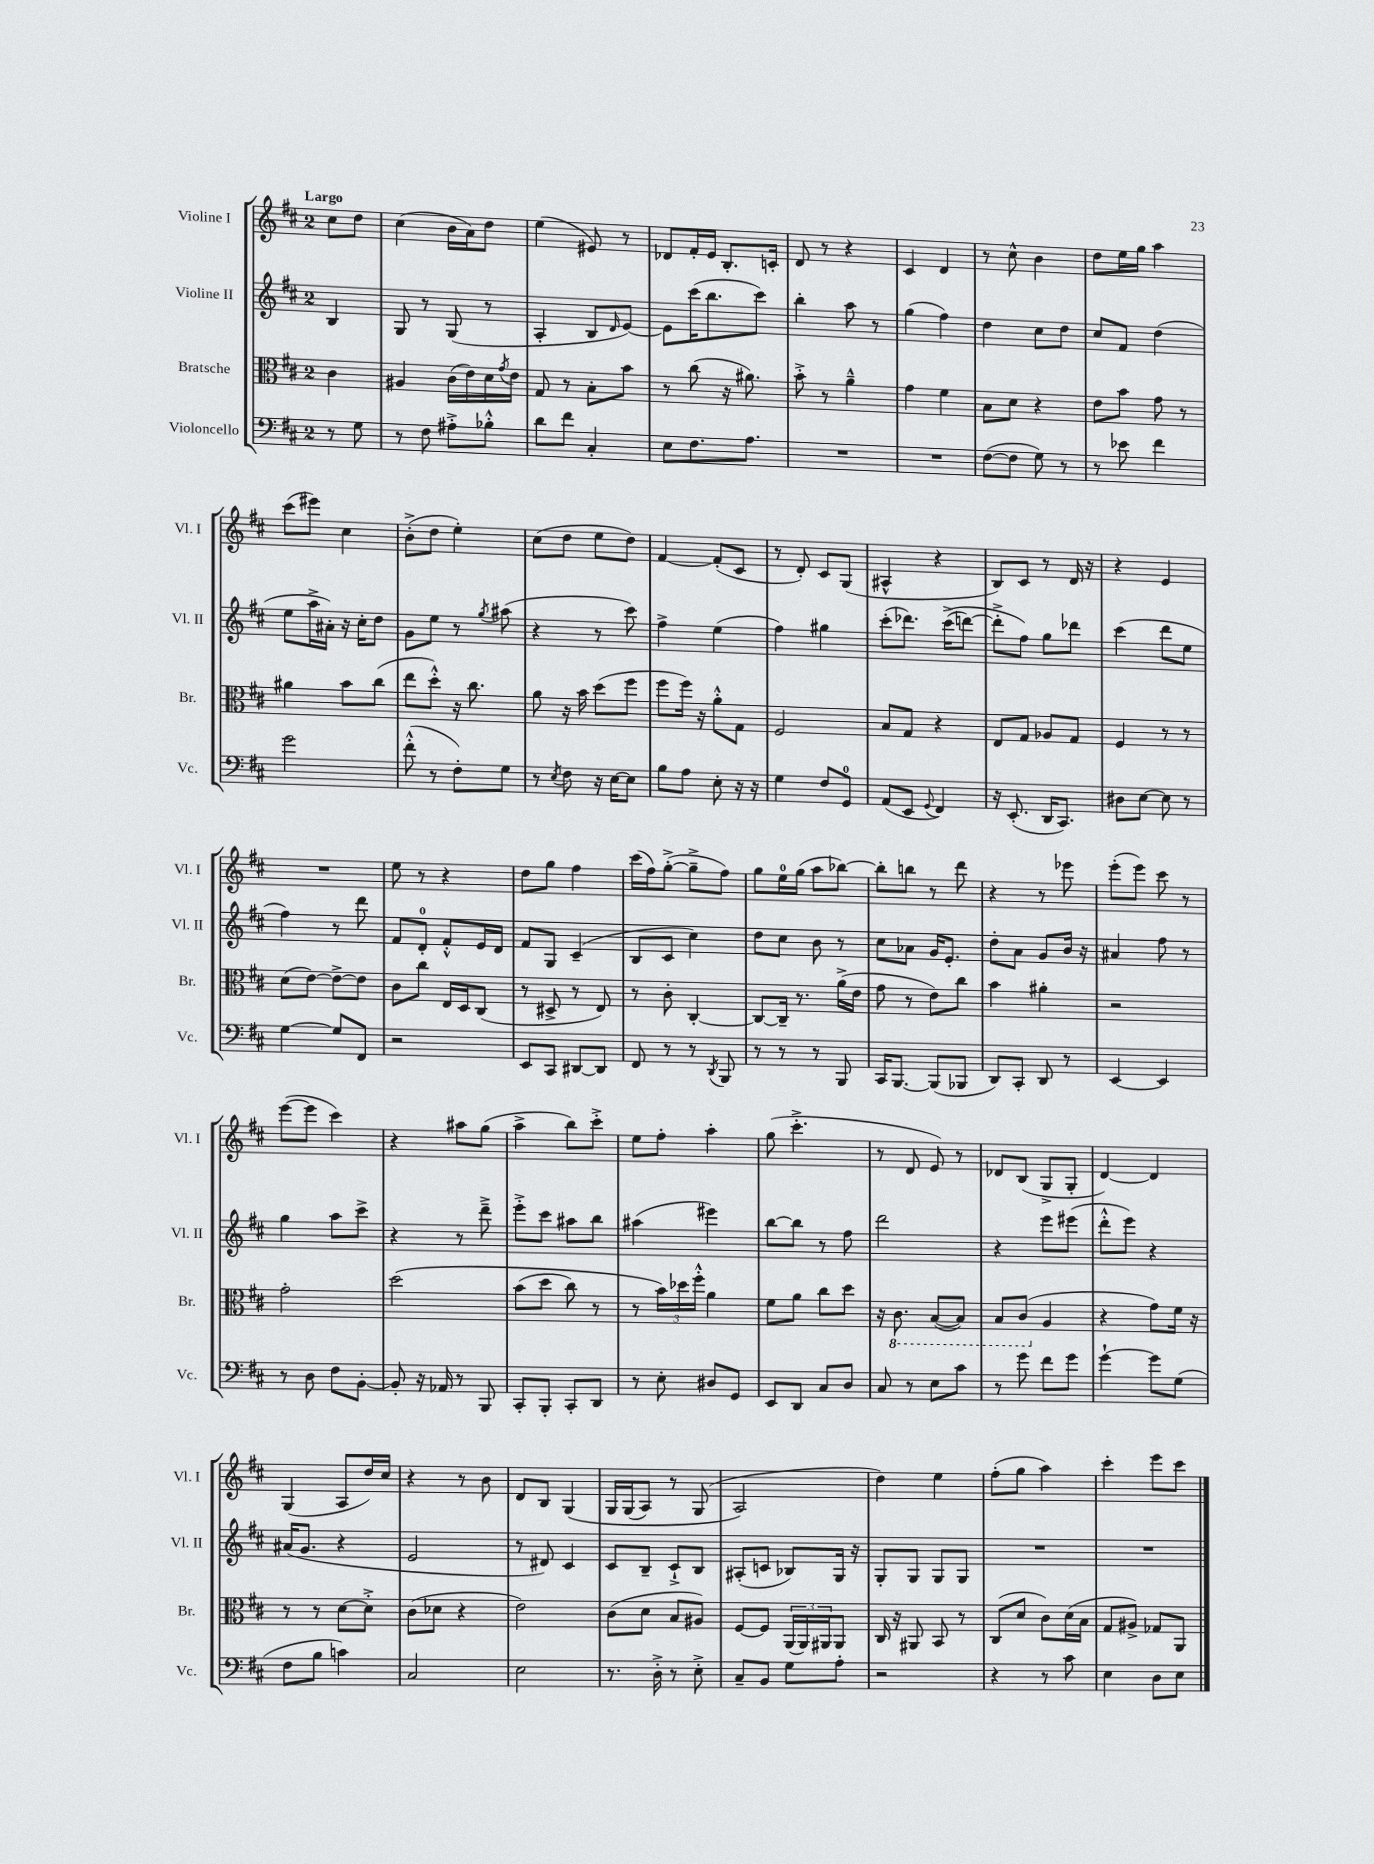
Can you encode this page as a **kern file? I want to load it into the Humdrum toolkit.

**kern	**kern	**kern	**kern
*staff4	*staff3	*staff2	*staff1
*clefF4	*clefC3	*clefG2	*clefG2
*k[f#c#]	*k[f#c#]	*k[f#c#]	*k[f#c#]
*M2/4	*M2/4	*M2/4	*M2/4
8r	4c#	4B	8cc#
8G	.	.	8dd
=	=	=	=
8r	4A#	8G	(4cc#
8F#	.	8r	.
8A#'^	(16c#	(8G	16b
.	16e)	.	16a)
8B-'^^	16d	8r	8dd
.	8qg	.	.
.	16e	.	.
=	=	=	=
8d	8G	4A'	(4ee
8f#	8r	.	.
4C#'	8B'	8B	8e#)
.	.	16qqd	.
.	8b	[8e)	8r
=	=	=	=
8E	8r	8e]	8d-
8.F#	(8cc#	(16ccc#	16f#'
.	.	8.bb	16e
.	16r	.	8.B'
8.A	8.a#)	.	.
.	.	8ccc#)	.
.	.	.	16c'
=	=	=	=
2r	8b'^	4bb'	8d
.	8r	.	8r
.	4a~^^	8aa	4r
.	.	8r	.
=	=	=	=
2r	4g	(4gg	4c#
.	4f#	4ff#)	4d
=	=	=	=
([8F#	8B	4dd	8r
8F#]	8d	.	8cc#^^
8G)	4r	8cc#	4b
8r	.	8dd	.
=	=	=	=
8r	8e	8cc#	8dd
8e-	8b	8f#	16ee
.	.	.	16gg
4f#	8g	(4dd	4aa
.	8r	.	.
=	=	=	=
2g	4a#	8ee	(8ccc#
.	.	16aa^	8eee#)
.	.	16a#')	.
.	8b	16r	4cc#
.	.	16cc#'	.
.	(8cc#	8dd	.
=	=	=	=
(8f#'^^	8ee	8g	(8b'^
8r	8dd'^^)	8ee	8dd
8F#')	16r	8r	4ee')
.	8.cc#	.	.
.	.	8qgg	.
8G	.	(8aa#	.
=	=	=	=
8r	8a	4r	(8cc#
8qE	.	.	.
8F#	16r	.	8dd
.	16b	.	.
16r	(8dd	8r	8ee
[16E	.	.	.
8E]	8ff#	8ccc#)	8dd)
=	=	=	=
8B	8ff#	4ff#^	[4f#
8A	16ff#)	.	.
.	16r	.	.
8E'	8a'^^	(4ee	(8f#']
16r	8G	.	8c#
16r	.	.	.
=	=	=	=
4G	2F#	4ff#)	8r
.	.	.	8d')
8F#	.	4gg#	8c#
8GG	.	.	(8G
=	=	=	=
(8AA	8B	(8ccc#'	4A#^^
8EE	8G	8.ddd-)	.
8qqGG	.	.	.
4FF#)	4r	.	4r
.	.	&((16ccc#^	.
.	.	[8ddd)	.
=	=	=	=
16r	8E	8ddd'^]	8B)
(8.EE'	.	.	.
.	8G	8ff#&)	8c#
16DD	8A-	8gg	8r
8.CC#)	.	.	.
.	8G	8ddd-	16d
.	.	.	16r
=	=	=	=
8D#	4F#	(4ccc#	4r
[8E	.	.	.
8E]	8r	8ddd	4e
8r	8r	8ee	.
=	=	=	=
[4G	(8d	4ff#)	2r
.	[8e)	.	.
8G]	8e^_	8r	.
8FF#	8e]	8ddd	.
=	=	=	=
2r	8c#	8f#	8ee
.	8cc#	8d'	8r
.	16E	8f#'^^	4r
.	16D	.	.
.	(8C#	16e	.
.	.	16d	.
=	=	=	=
8EE	8r	8f#	8dd
8CC#	8D#^	8G	8gg
[8DD#	8r	(4c#~	4ff#
8DD#]	8E)	.	.
=	=	=	=
8FF#	8r	8B	(16ccc#
.	.	.	16ff#)
8r	8c#'	8c#	([8gg'^
8r	[4C#'	4cc#)	8gg~^]
8qDD	.	.	.
8BBB	.	.	8ff#)
=	=	=	=
8r	8C#_	8dd	8gg
8r	16C#~]	8cc#	16ee
.	8.r	.	(16gg
8r	.	8b	8aa
8BBB	(16a^	8r	[8bb-)
.	16e	.	.
=	=	=	=
16CC#	8g	8cc#	8bb-']
[8.BBB	.	.	.
.	8r	8a-	8bb
(8BBB]	8e)	16g	8r
.	.	8.e'	.
8BBB-	8cc#	.	8ddd
=	=	=	=
8DD)	4b	8dd'	4r
8CC#'	.	8a	.
8DD	4a#'	8g	8r
8r	.	16b	8eee-
.	.	16r	.
=	=	=	=
[4EE	2r	4a#	(8eee'
.	.	.	8eee)
4EE]	.	8ff#	8ccc#
.	.	8r	8r
=	=	=	=
8r	2g'	4gg	([8eee
8D	.	.	8eee]
8F#	.	8aa	4ccc#)
[8BB'	.	8ccc#^	.
=	=	=	=
8BB']	&(2dd	4r	4r
16r	.	.	.
16AA-	.	.	.
8r	.	8r	8aa#
8BBB	.	8ddd~^	(8gg
=	=	=	=
8CC#'	(8b	8eee'^	4aa^
8BBB'	8dd	8ccc#	.
8CC#'	8cc#)	8aa#	8bb)
8DD	8r	8bb	8ccc#'^
=	=	=	=
8r	8r	(4aa#	8ee
8E'	24b&)	.	8ff#'
.	24dd-	.	.
.	24ff#'^^	.	.
8D#	4a	4eee#)	4aa'
8GG	.	.	.
=	=	=	=
8EE	8f#	[8bb	(8gg
8DD	8a	8bb]	4.ccc#'^
8C#	8cc#	8r	.
8D	8dd	8ff#	.
=	=	=	=
8C#	16r	2ddd	8r
.	8.C#	.	.
8r	.	.	8d
8E	([8BB	.	8e)
8c#	8BB])	.	8r
=	=	=	=
8r	8BB	4r	8d-
8g	(8C#	.	(8B
8f#	4A	8eee	8G^
8g	.	(8eee#	8G'
=	=	=	=
[4g`	4r	8ddd'^^	[4d)
.	.	8eee)	.
8g]	8g)	4r	4d]
(8G	16f#	.	.
.	16r	.	.
=	=	=	=
8F#	8r	(16a#	(4G
.	.	8.g	.
8B	8r	.	.
4c)	[8d	4r	8A
.	8d'^]	.	16dd)
.	.	.	16cc#
=	=	=	=
2C#	(8c#	2e	4r
.	8d-	.	.
.	4r	.	8r
.	.	.	8b
=	=	=	=
2E	2e)	8r	8d
.	.	8d#)	8B
.	.	4c#	&(4G
=	=	=	=
8.r	(8c#	8c#	16G
.	.	.	(16G
.	8d	8B~	8A)
16D'^	.	.	.
8r	8B	8c#`^	8r
8E'^	8A#)	8B	(8G
=	=	=	=
8C#~	[8F#	(8A#'	2A&)
8BB	8F#]	8c	.
8G	(24AA	8B-)	.
.	24AA)	.	.
.	24AA#	.	.
8A'	8AA#	16G	.
.	.	16r	.
=	=	=	=
2r	16C#	8G'	4dd)
.	16r	.	.
.	8AA#	8G	.
.	8BB	8G	4ee
.	8r	8G	.
=	=	=	=
4r	(8C#	2r	(8ff#'
.	8d	.	8gg
8r	8c#)	.	4aa)
8c#	(16d	.	.
.	16B	.	.
=	=	=	=
4E	8G	2r	4ccc#'
.	8A#^)	.	.
8D	8G-	.	8eee
8E	8AA	.	8ccc#
==	==	==	==
*-	*-	*-	*-
